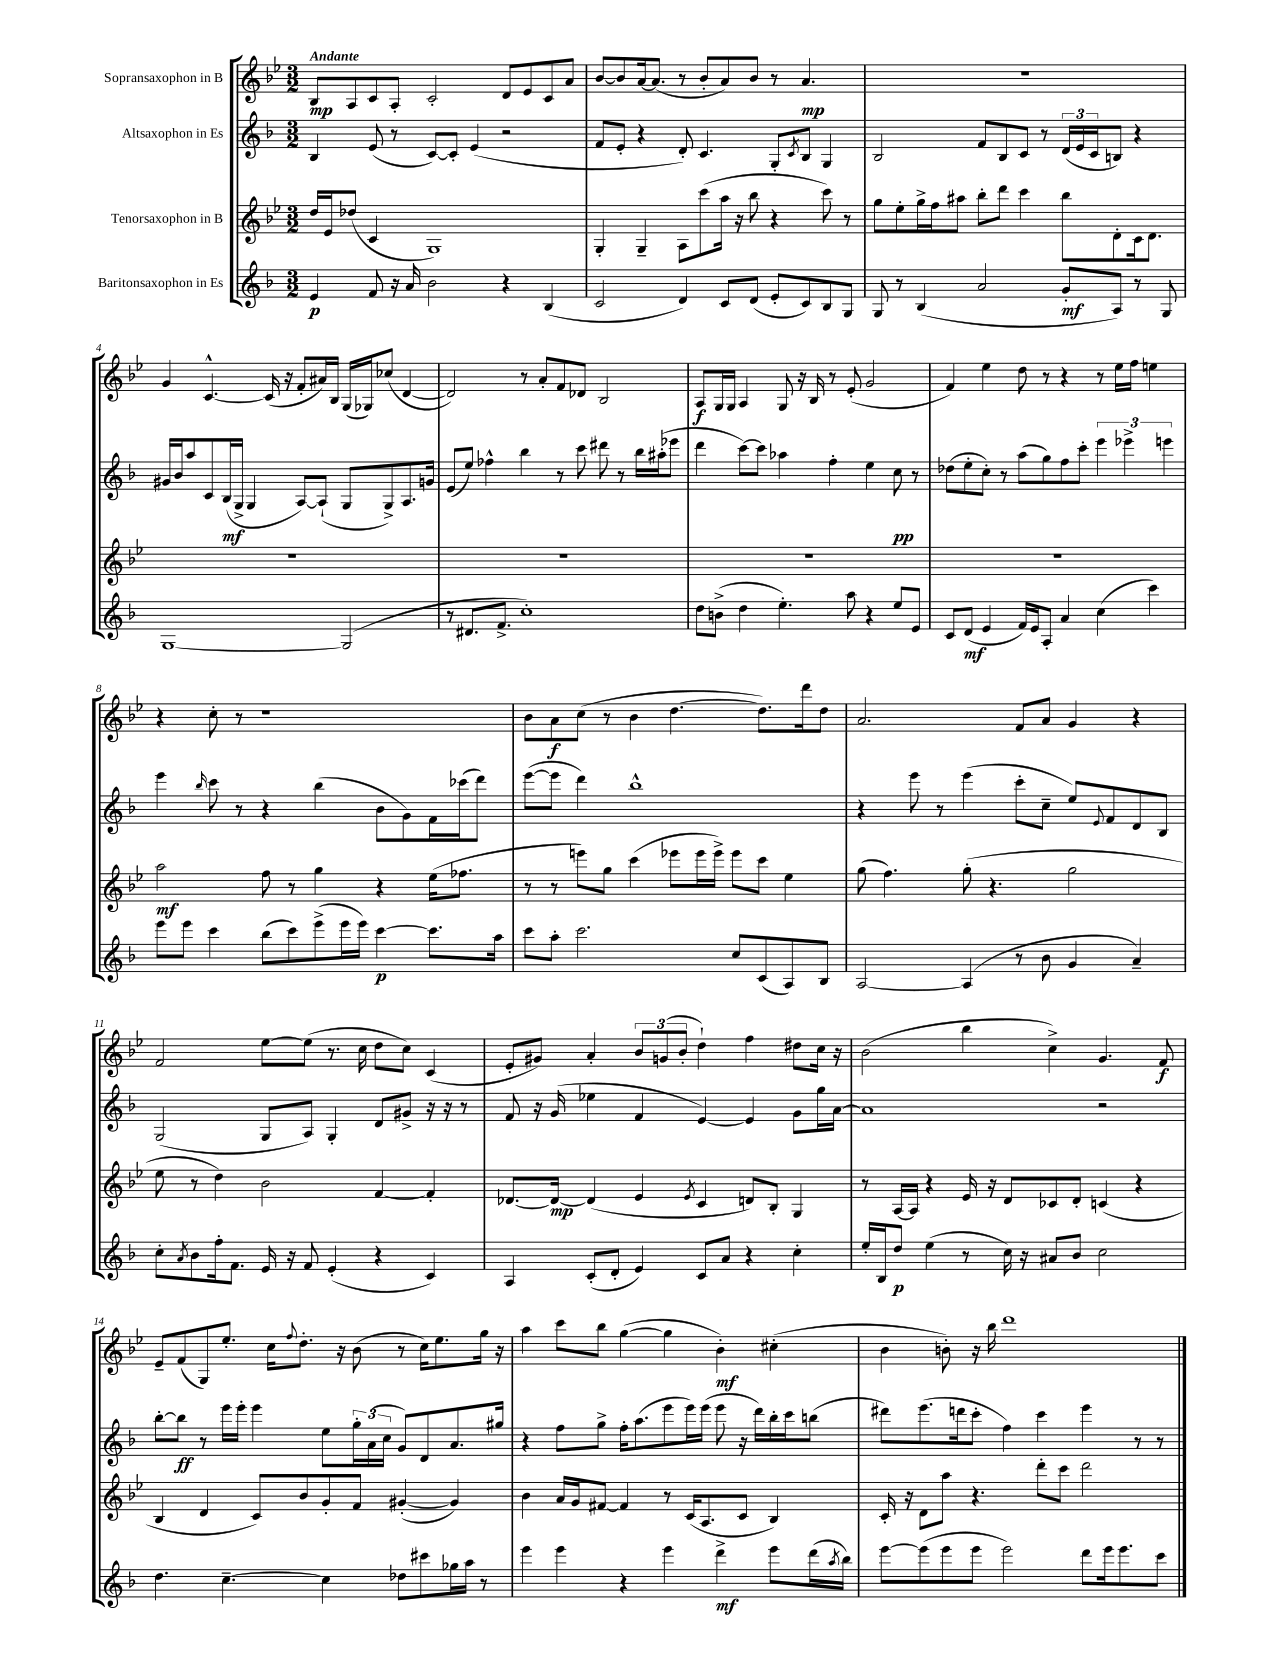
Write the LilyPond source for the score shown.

<<
\new StaffGroup <<
\new Staff = "s0" \with { instrumentName = "Sopransaxophon in B" } {
    \clef treble \key bes \major \numericTimeSignature \time 3/2 \tempo "Andante"
    bes8\mp a8 c'8 a8-. c'2-. d'8 ees'8 c'8 a'8 |
    bes'8~ bes'8 a'16~ a'8.( r8 bes'8-. a'8) bes'8 r8 a'4.\mp |
    R1. |
    g'4 c'4.~-^ c'16( r16 f'8-. ais'16) bes16 g16( ges16) ces''8( d'4~ |
    d'2) r8 a'8-. f'8 des'8 bes2 |
    a8\f g16 g16 a4 g8 r16 bes16 r8 ees'8-.( g'2 |
    f'4) ees''4 d''8 r8 r4 r8 ees''16 f''16 e''4 |
    r4 c''8-. r8 r1 |
    bes'8 a'8\f c''8( r8 bes'4 d''4.~ d''8.) d'''16 d''8 |
    a'2. f'8 a'8 g'4 r4 |
    f'2 ees''8~ ees''8( r8. c''16 d''8 c''8) c'4( |
    ees'8-. gis'8) a'4-. \tuplet 3/2 { bes'8 g'8( bes'8-. } d''4-!) f''4 dis''8 c''16 r16 |
    bes'2( bes''4 c''4->) g'4. f'8\f |
    ees'8-- f'8( g8) ees''8.-. c''16 \appoggiatura { f''8 } d''8.-. r16 bes'8( r8 c''16) ees''8. g''16 r16 |
    a''4 c'''8 bes''8 g''4~( g''4 bes'4-.\mf) cis''4-.( |
    bes'4 b'8-.) r16 bes''16 d'''1 \bar "|." |
}
\new Staff = "s1" \with { instrumentName = "Altsaxophon in Es" } {
    \clef treble \key f \major \numericTimeSignature \time 3/2
    bes4 e'8( r8 c'8~) c'8-. e'4( r2 |
    f'8 e'8-. r4 d'8-.) c'4. g8-. \acciaccatura { c'8 } bes8 g4 |
    bes2 f'8 bes8 c'8 r8 \tuplet 3/2 { d'16( e'16 c'16 } b8) r4 |
    gis'16 bes'16 a''8 c'8 bes16\mf( g16-> g4 a8~) a8-!( g8 g8->) a8. g'16 |
    e'8( e''8) fes''4-^ bes''4 r8 c'''8 dis'''8 r8 bes''16 ais''16-.( ees'''8 |
    d'''4 c'''8~) c'''8 aes''4 f''4-. e''4 c''8\pp r8 |
    des''8( e''8-. c''8-.) r8 a''8( g''8) f''8 c'''8-. \tuplet 3/2 { e'''4 ees'''4-> e'''4 } |
    e'''4 \grace { bes''16 } c'''8 r8 r4 bes''4( bes'8 g'8) f'16 ces'''16( d'''8) |
    e'''8~( e'''8 d'''4) bes''1-^ |
    r4 e'''8 r8 e'''4( c'''8-. c''8-- e''8) \appoggiatura { e'8 } f'8 d'8 bes8 |
    g2( g8 a8) g4-. d'8 gis'8-> r16 r16 r8 |
    f'8 r16 g'16( ees''4 f'4 e'4~) e'4 g'8 g''16 a'16~ |
    a'1 r2 |
    bes''8~-. bes''8\ff r8 e'''16 e'''16-. e'''4 e''8 \tuplet 3/2 { g''16-. a'16( c''16 } g'8) d'8 a'8. gis''16 |
    r4 f''8 g''8-> f''16-. a''8.( e'''8 e'''16) e'''16( e'''8 r16 d'''16) bes''16-. c'''16 b''8( |
    dis'''8) e'''8.( d'''16 c'''8-. f''4) c'''4 e'''4 r8 r8 \bar "|." |
}
\new Staff = "s2" \with { instrumentName = "Tenorsaxophon in B" } {
    \clef treble \key bes \major \numericTimeSignature \time 3/2
    d''16 ees'16 des''8( c'4 g1) |
    g4-. g4-- a8 c'''8( a''16 r16 bes''8 r4 c'''8) r8 |
    g''8 ees''8-. g''16-> f''16 ais''8 bes''8-. d'''8 c'''4 bes''8 d'8-. c'16 d'8. |
    R1. |
    R1. |
    R1. |
    R1. |
    a''2\mf f''8 r8 g''4 r4 ees''16( fes''8. |
    r8 r8 e'''8) g''8 c'''4( ees'''8 ees'''16 ees'''16->) ees'''8 c'''8 ees''4 |
    g''8( f''4.) g''8-.( r4. g''2 |
    ees''8 r8 d''4) bes'2 f'4~ f'4-. |
    des'8.~ des'16~\mp des'4( ees'4 \acciaccatura { ees'8 } c'4 d'8) bes8-. g4 |
    r8 a16~ a16 r4 ees'16 r16 d'8 ces'8 d'8-. c'4( r4 |
    bes4 d'4 c'8) bes'8 g'8-. f'8 gis'4~-.( gis'4) |
    bes'4 a'16 g'16 fis'8~ fis'4 r8 c'16( a8. c'8 bes4) |
    c'16-. r16 d'8 a''8 r4. d'''8-. c'''8 d'''2 \bar "|." |
}
\new Staff = "s3" \with { instrumentName = "Baritonsaxophon in Es" } {
    \clef treble \key f \major \numericTimeSignature \time 3/2
    e'4\p f'8 r16 a'16 bes'2 r4 bes4( |
    c'2 d'4) c'8 d'8( e'8-. c'8) bes8 g8 |
    g8 r8 bes4( a'2 g'8-.\mf a8) r8 g8 |
    g1~ g2( |
    r8 dis'8. f'8.-> c''1-.) |
    d''8 b'8->( d''4 e''4.-.) a''8 r4 e''8 e'8 |
    c'8 d'8\mf( e'4 f'16) e'16 a8-. a'4 c''4( c'''4) |
    e'''8 e'''8 c'''4 bes''8( c'''8) e'''8->( e'''16 e'''16) c'''4~\p c'''8. a''16 |
    c'''8 a''8-. c'''2. c''8 c'8( a8) bes8 |
    a2~ a4( r8 bes'8 g'4 a'4--) |
    c''8-. \acciaccatura { a'8 } bes'8 f''16-. f'8. e'16 r16 f'8 e'4-.( r4 c'4) |
    a4 c'8-.( d'8-. e'4) c'8 a'8 r4 c''4-. |
    e''16-. bes16 d''8\p e''4( r8 c''16) r16 ais'8 bes'8 c''2 |
    d''4. c''4.~-- c''4 des''8 cis'''8 ges''16 a''16 r8 |
    e'''4 e'''4 r4 e'''4 d'''4->\mf e'''8 d'''16( \acciaccatura { a''8 } bes''16) |
    e'''8~ e'''8( e'''8 e'''8 e'''2) d'''8 e'''16 e'''8. c'''8 \bar "|." |
}
>>
>>
